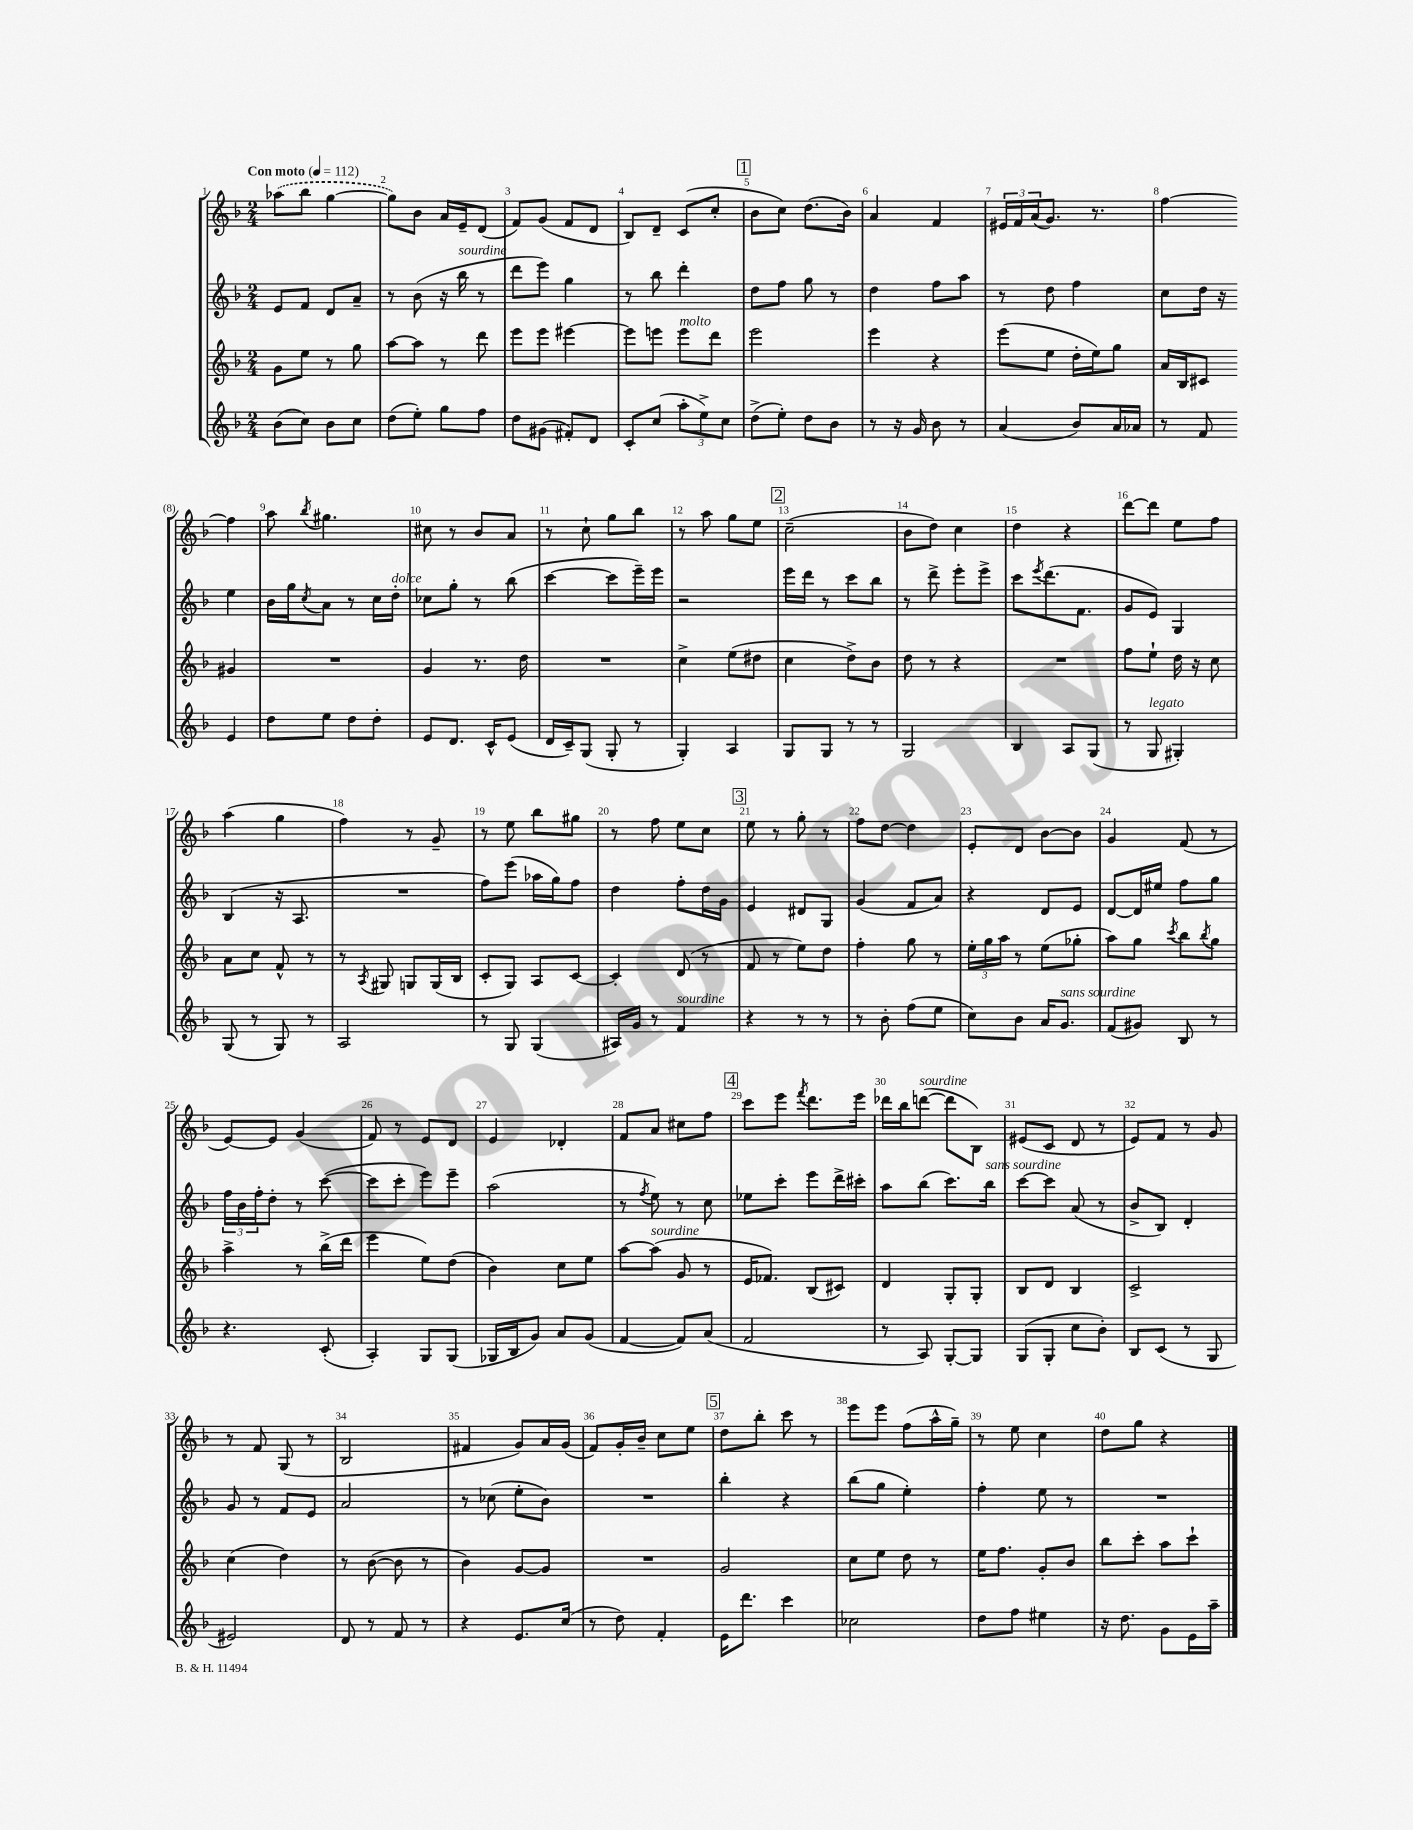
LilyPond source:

<<
\new StaffGroup <<
\new Staff = "s0" {
    \clef treble \key f \major \numericTimeSignature \time 2/4 \tempo "Con moto" 4 = 112
    \once \slurDashed aes''8( bes''8 g''4~ |
    g''8) bes'8 a'16 e'16-- d'8( |
    f'8) g'8( f'8 d'8 |
    bes8) d'8-- c'8( c''8-. |
    \mark \markup { \box "1" } bes'8 c''8) d''8.( bes'16) |
    a'4 f'4 |
    \tuplet 3/2 { eis'16 f'16 a'16( } g'8.) r8. |
    f''4~ f''4 |
    a''8 \acciaccatura { bes''8 } gis''4. |
    cis''8 r8 bes'8 a'8 |
    r8 c''8-! g''8 bes''8 |
    r8 a''8 g''8 e''8 |
    \mark \markup { \box "2" } c''2--( |
    bes'8 d''8) c''4 |
    d''4 r4 |
    d'''8~ d'''8 e''8 f''8 |
    a''4( g''4 |
    f''4) r8 g'8-- |
    r8 e''8 bes''8 gis''8 |
    r8 f''8 e''8 c''8 |
    \mark \markup { \box "3" } e''8 r8 g''8-. r8 |
    f''8 d''8~ d''4 |
    e'8-. d'8 bes'8~ bes'8 |
    g'4 f'8( r8 |
    e'8~) e'8 g'4( |
    f'8) r8 e'8 d'8 |
    e'4 des'4-. |
    f'8 a'8 cis''8 f''8 |
    \mark \markup { \box "4" } c'''8 e'''8 \acciaccatura { f'''8 } d'''8. e'''16 |
    des'''16 bes''16 d'''8~^\markup { \italic "sourdine" }( d'''8 bes8) |
    eis'8( c'8 d'8 r8 |
    e'8) f'8 r8 g'8 |
    r8 f'8 g8( r8 |
    bes2 |
    fis'4 g'8) a'16 g'16( |
    f'8) g'16-. bes'16-- c''8 e''8 |
    \mark \markup { \box "5" } d''8 bes''8-. c'''8 r8 |
    e'''8 e'''8 f''8( a''16-^ g''16--) |
    r8 e''8 c''4 |
    d''8 g''8 r4 \bar "|." |
}
\new Staff = "s1" {
    \clef treble \key f \major \numericTimeSignature \time 2/4
    e'8 f'8 d'8 a'8-- |
    r8 bes'8( r16 bes''16^\markup { \italic "sourdine" } r8 |
    d'''8 e'''8) g''4 |
    r8 bes''8 d'''4-. |
    \mark \markup { \box "1" } d''8 f''8 g''8 r8 |
    d''4 f''8 a''8 |
    r8 d''8 f''4 |
    c''8 d''16 r16 e''4 |
    bes'16 g''16 \acciaccatura { c''8 } a'8 r8 c''16 d''16-.^\markup { \italic "dolce" } |
    ces''8 g''8-. r8 bes''8( |
    c'''4~ c'''8 e'''16--) e'''16 |
    r2 |
    \mark \markup { \box "2" } e'''16 d'''16 r8 c'''8 bes''8 |
    r8 d'''8-> e'''8-. e'''8-> |
    c'''8 \acciaccatura { e'''8 } d'''8.( f'8. |
    g'8 e'8) g4 |
    bes4( r16 a8. |
    R2 |
    f''8) e'''8( aes''16 g''16) f''8 |
    d''4 f''8-. d''16 g'16 |
    \mark \markup { \box "3" } e'4 dis'8 g8 |
    g'4( f'8 a'8) |
    r4 d'8 e'8 |
    d'8~ d'16 eis''16 f''8 g''8 |
    \tuplet 3/2 { f''16 bes'16 f''16-. } d''8-. r8 c'''8~( |
    c'''8 c'''8-. e'''8) e'''8-- |
    a''2( |
    r8 \acciaccatura { f''8 } e''8) r8 c''8 |
    \mark \markup { \box "4" } ees''8 c'''8-. e'''8 d'''16-> cis'''16-. |
    a''8 bes''8( c'''8.) bes''16^\markup { \italic "sans sourdine" } |
    c'''8~ c'''8 a'8( r8 |
    bes'8-> bes8) d'4-. |
    g'8 r8 f'8 e'8 |
    a'2 |
    r8 ces''8( e''8-. bes'8) |
    R2 |
    \mark \markup { \box "5" } bes''4-. r4 |
    bes''8( g''8 e''4-.) |
    f''4-. e''8 r8 |
    R2 \bar "|." |
}
\new Staff = "s2" {
    \clef treble \key f \major \numericTimeSignature \time 2/4
    g'8 e''8 r8 g''8 |
    a''8~ a''8 r8 d'''8 |
    e'''8 e'''8 eis'''4~ |
    eis'''8 e'''8 e'''8^\markup { \italic "molto" } d'''8 |
    \mark \markup { \box "1" } e'''2 |
    e'''4 r4 |
    e'''8( e''8 d''16-. e''16) g''8 |
    a'16 bes16 cis'8 gis'4 |
    R2 |
    g'4 r8. d''16 |
    R2 |
    c''4-> e''8( dis''8 |
    \mark \markup { \box "2" } c''4 d''8->) bes'8 |
    d''8 r8 r4 |
    R2 |
    f''8 e''8-! d''16 r16 c''8 |
    a'8 c''8 f'8-^ r8 |
    r8 \acciaccatura { a8 } gis8 g8 g16( bes16 |
    c'8-. g8) a8 c'8~ |
    c'4-. d'8( r8 |
    \mark \markup { \box "3" } f'8 r8 e''8) d''8 |
    f''4-. g''8 r8 |
    \tuplet 3/2 { e''16-. g''16 a''16 } r8 e''8( ges''8-. |
    a''8) g''8 \acciaccatura { c'''8 } bes''8 \acciaccatura { bes''8 } g''8 |
    a''4-> r8 bes''16->( d'''16 |
    e'''4 e''8) d''8( |
    bes'4) c''8 e''8 |
    a''8~ a''8^\markup { \italic "sourdine" }( g'8 r8 |
    \mark \markup { \box "4" } e'16 fes'8.) bes8( cis'8) |
    d'4 g8-. g8-. |
    bes8 d'8 bes4 |
    c'2-> |
    c''4( d''4) |
    r8 bes'8~( bes'8 r8 |
    bes'4) g'8~ g'8 |
    R2 |
    \mark \markup { \box "5" } g'2 |
    c''8 e''8 d''8 r8 |
    e''16 f''8. g'8-. bes'8 |
    bes''8 c'''8-. a''8 c'''8-! \bar "|." |
}
\new Staff = "s3" {
    \clef treble \key f \major \numericTimeSignature \time 2/4
    bes'8( c''8) bes'8 c''8 |
    d''8( e''8-.) g''8 f''8 |
    d''8 gis'8( fis'8-.) d'8 |
    c'8-. c''8( \tuplet 3/2 { a''8-. e''8->) c''8 } |
    \mark \markup { \box "1" } d''8->( e''8-.) d''8 bes'8 |
    r8 r16 g'16 bes'8 r8 |
    a'4( bes'8) a'16 aes'16 |
    r8 f'8 e'4 |
    d''8 e''8 d''8 d''8-. |
    e'8 d'8. c'16-^ e'8( |
    d'16 c'16--) g8( g8-. r8 |
    g4-.) a4 |
    \mark \markup { \box "2" } g8 g8 r8 r8 |
    g2 |
    bes4 a8 g8( |
    r8 g8^\markup { \italic "legato" } gis4-.) |
    g8( r8 g8) r8 |
    a2 |
    r8 g8 g4( |
    ais16) g'16 r8 f'4^\markup { \italic "sourdine" } |
    \mark \markup { \box "3" } r4 r8 r8 |
    r8 bes'8-. f''8( e''8 |
    c''8) bes'8 a'16 g'8.^\markup { \italic "sans sourdine" } |
    f'8( gis'8) bes8 r8 |
    r4. c'8-.( |
    a4-.) g8 g8( |
    ges16 bes16 g'8) a'8 g'8( |
    f'4~ f'8) a'8( |
    \mark \markup { \box "4" } f'2 |
    r8 a8) g8~-. g8 |
    g8( g8-. c''8 bes'8-.) |
    bes8 c'8( r8 g8 |
    eis'2) |
    d'8 r8 f'8 r8 |
    r4 e'8. c''16( |
    r8 d''8) f'4-. |
    \mark \markup { \box "5" } e'16 d'''8. c'''4 |
    ces''2 |
    d''8 f''8 eis''4 |
    r16 d''8. g'8 e'16 a''16-- \bar "|." |
}
>>
>>
\layout { \context { \Score \override BarNumber.break-visibility = ##(#f #t #t) barNumberVisibility = #all-bar-numbers-visible } }
